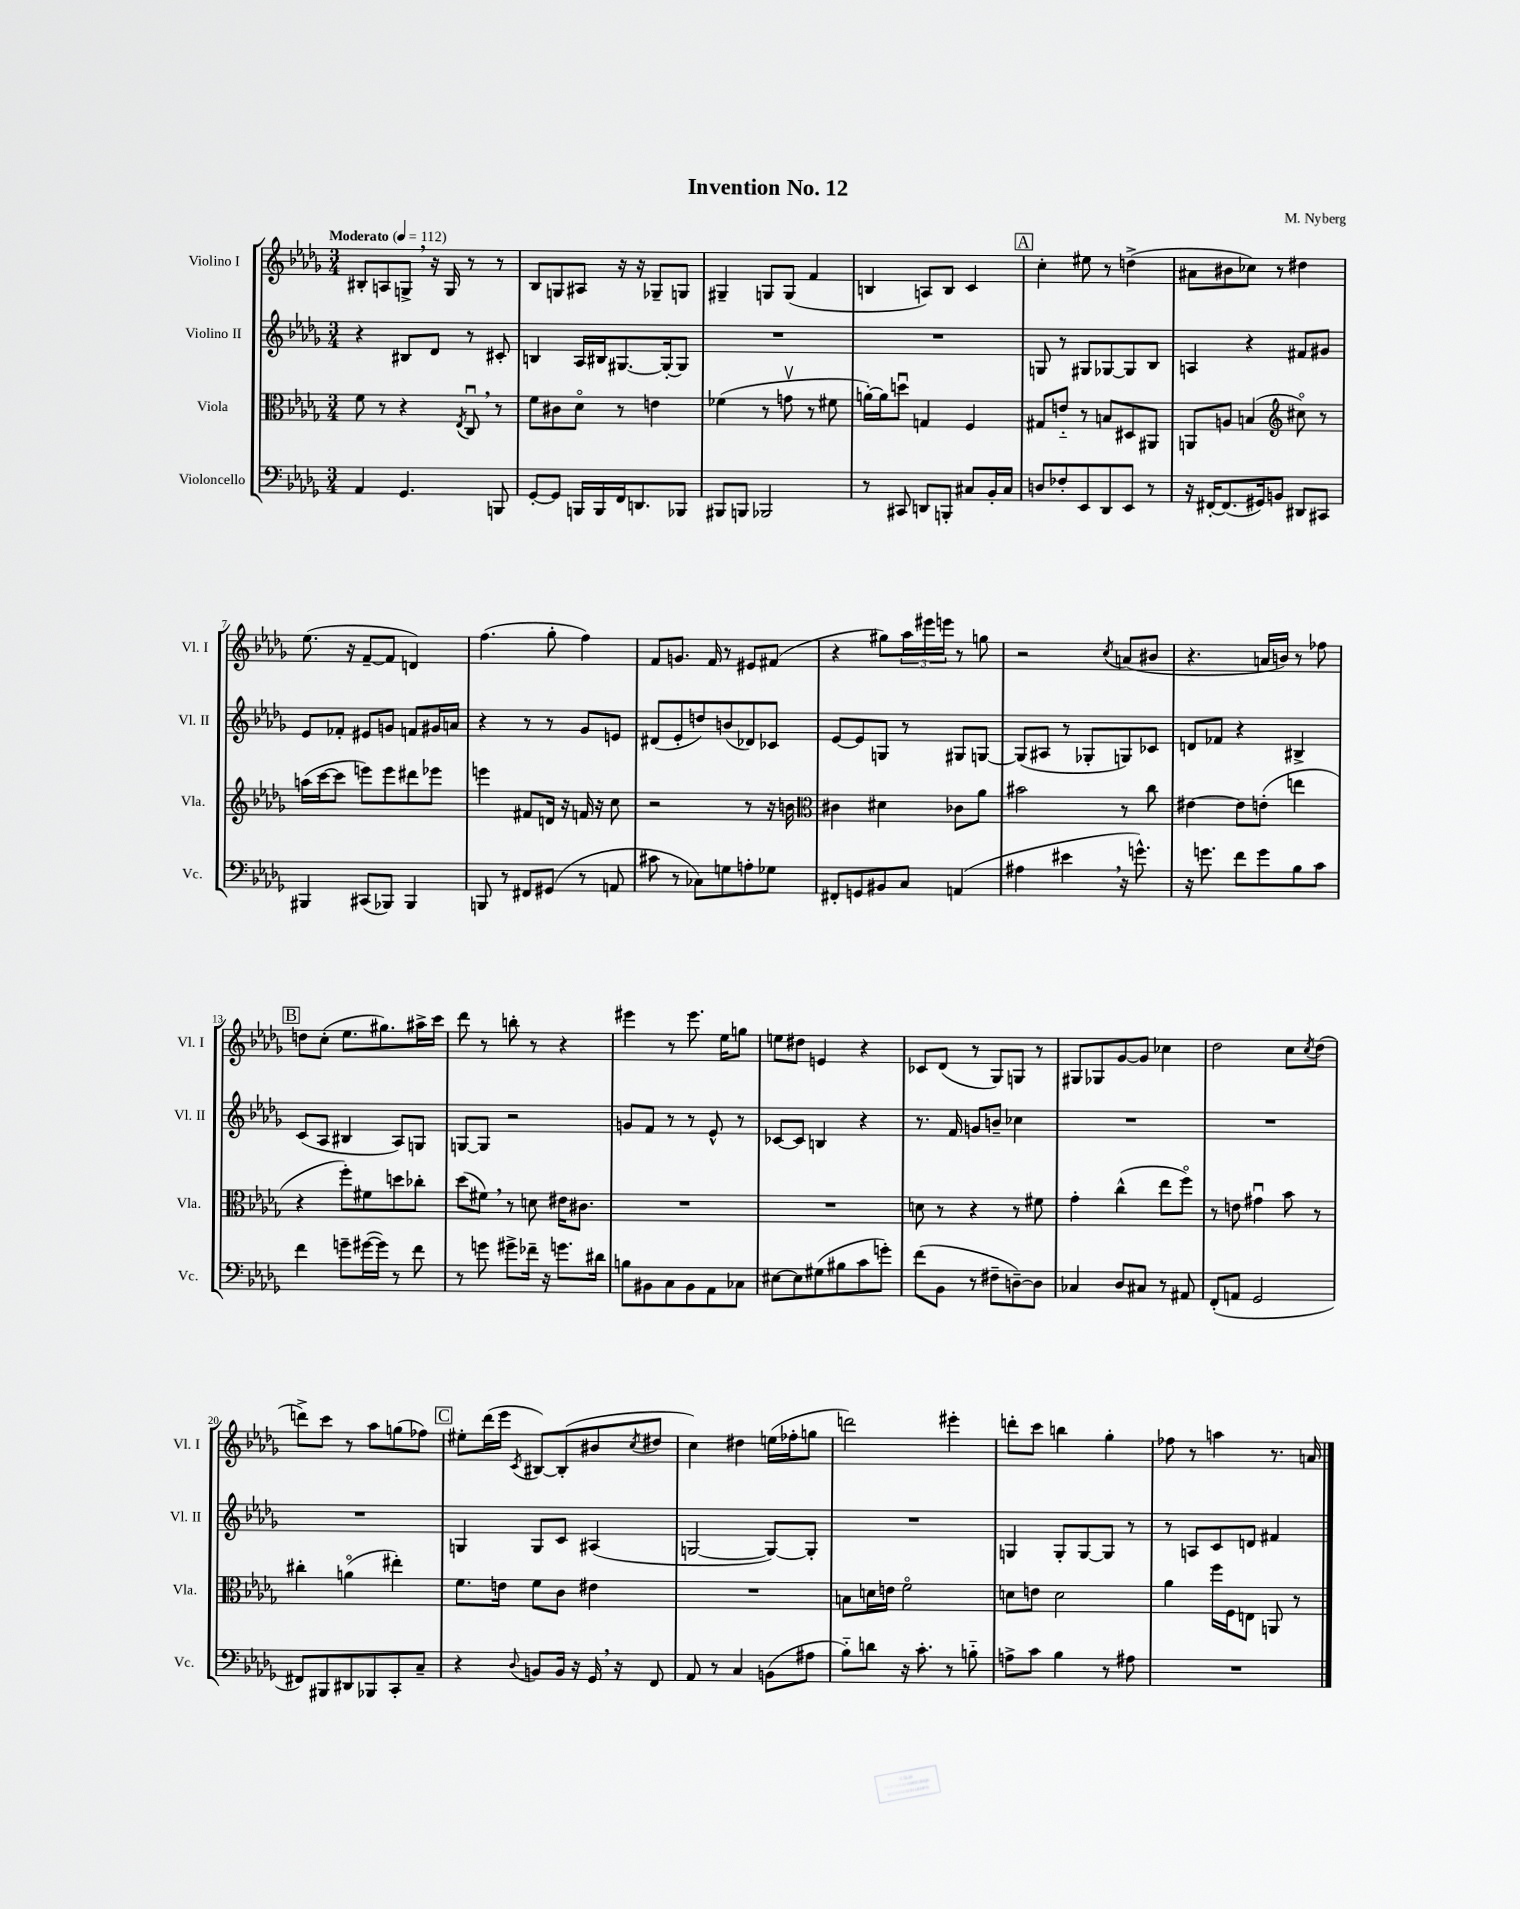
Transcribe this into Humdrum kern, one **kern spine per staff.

**kern	**kern	**kern	**kern
*part4	*part3	*part2	*part1
*staff4	*staff3	*staff2	*staff1
*I"Violoncello	*I"Viola	*I"Violino II	*I"Violino I
*I'Vc.	*I'Vla.	*I'Vl. II	*I'Vl. I
*clefF4	*clefC3	*clefG2	*clefG2
*k[b-e-a-d-g-]	*k[b-e-a-d-g-]	*k[b-e-a-d-g-]	*k[b-e-a-d-g-]
*M3/4	*M3/4	*M3/4	*M3/4
*MM112	*MM112	*MM112	*MM112
=1	=1	=1	=1
!	!	!	!LO:TX:a:B:t=Moderato
4AA-/	8f\	4r	8B#X'/L
.	8r	.	8An/
4.GG-/	4r	8B#X/L	8Gn^,/J
.	.	8d-/J	16r
.	.	.	16G/
.	8qE-/	.	.
.	8Cu,/	8r	8r
8BBBn/	8r	8c#X'/	8r
=2	=2	=2	=2
[8GG-'/L	8f\L	4Bn/	8B-/L
8GG-/J]	8c#X\	.	8Gn/
16BBBn/LL	8d-\J	16A-/LL	8A#X/J
16BBB/	.	16B#X/J	.
16FF/J	8r	[8.G#X/	16r
8.DDn/	.	.	16r
.	4en\	.	8G-X~/L
.	.	16G#'/k_	.
8BBB-X/J	.	8G#/J]	8Gn/J
=3	=3	=3	=3
8BBB#X/L	(4f-X\	2.r	4G#X~/
8BBBn/J	.	.	.
2BBB-X/	8r	.	8Gn/L
.	8gnv\	.	(8G/J
.	8r	.	4f/
.	8f#X\	.	.
=4	=4	=4	=4
8r	[16an'\LL)	2.r	4Bn/
.	16a\J]	.	.
8CC#X/	8ddnu\J	.	.
8DDn/L	4Gn/	.	8An/L)
8BBBn'/J	.	.	8B/J
8C#X/L	4F/	.	4c/
16BB-'/L	.	.	.
16C#/JJ	.	.	.
!!LO:REH:place=s1:t=A
=5	=5	=5	=5
8Dn/L	8G#X/L	8Gn/	4cc'\
8F-X'/	8en/J	8r	.
8EE-/	8r	8G#X/L	8ee#X\
8DD-/	8Bn/L	[8G-X/	8r
8EE-/J	8D#X/	8G-/]	(4ddn^\
8r	8AA#X/J	8B-/J	.
=6	=6	=6	=6
16r	8AAn/L	4An/	8a#X\L
[16FF#X'/KL	.	.	.
(8.FF#/]	8An/J	.	8b#X\
.	(4Bn/	4r	8cc-X\J)
16GG#X/k)	.	.	.
8BBn/J	.	.	8r
*	*clefG2	*	*
8DD#X/L	8cc#X\)	8f#X/L	4dd#X\
8CC#X/J	8r	8g#X/J	.
!!LO:LB:g=z
=7	=7	=7	=7
4BBB#X/	(16aan\LL	8e-/L	(8.ee-\
.	[16ccc\J	.	.
.	8ccc\J]	8f-X'/J	.
.	.	.	16r
(8CC#X/L	8eeen\L)	8e#X/L	[8f~/L
8BBB-X/J)	8eee\	8gn/J	8f/J]
4BBB-/	8ddd#X\	8fn/L	4dn/)
.	8eee-X\J	16g#X/L	.
.	.	16an/JJ	.
=8	=8	=8	=8
8BBBn/	4eeen\	4r	(4.ff\
8r	.	.	.
8FF#X/L	8f#X/L	8r	.
(8GG#X/J	16dn/Jk	8r	8gg-'\
.	16r	.	.
8r	16fn/	8g-/L	4ff\)
.	16r	.	.
8AAn/	8cc\	8en/J	.
=9	=9	=9	=9
8c#X\	2r	(8d#X/L	8f/L
8r	.	8e-'/	8.gn/J
8C-X\L)	.	8ddn/)	.
.	.	.	16f/
8Gn\	.	(8bn/	8r
8An'\	8r	8d-X/)	8e#X/L
8G-X\J	16r	8c-X/J	(8f#X/J
.	16bn\	.	.
=10	=10	=10	=10
*	*clefC3	*	*
8FF#X'/L	4c#X\	[8e-/L	4r
8GGn/	.	8e-/]	.
8BB#X/	4d#X\	8Gn/J	8gg#X\L)
8C/J	.	8r	24aa-\L
.	.	.	24eee#X\
.	.	.	24eeen\JJ
(4AAn/	8c-X\L	8G#X/L	8r
.	8a-\J	[8Gn/J	8ggn\
=11	=11	=11	=11
4A#X\	2b#X\	(8G/L]	2r
.	.	8A#X/J	.
4e#X,\	.	8r	.
.	.	8G-X'/L	.
.	.	.	8qcc/
16r	8r	8Gn/)	(8an/L
8.gn^^\)	.	.	.
.	8cc\	8c-X/J	8b#X/J
=12	=12	=12	=12
16r	[4e#X\	8dn/L	4.r
8.gn\	.	.	.
.	.	8f-X/J	.
8f\L	8e#\L]	4r	.
8g\	(8en'\J	.	16an/LL
.	.	.	16bn/JJ)
8B-\	4een\	4B#X^/	8r
8c\J	.	.	8ff-X\
!!LO:LB:g=z
!!LO:REH:place=s1:t=B
=13	=13	=13	=13
4f\	4r	(8c/L	8ddn\L
.	.	8A-/J	(8cc'\J
8gn~\L	8ff'\L)	4B#X/	8.ee-\L
([16g#X\L	8f#X\	.	.
16g#\JJ])	.	.	8.gg#X\)
8r	8ddn\	8A-/L)	.
8f\	8cc-X'\J	8Gn/J	16aa#X^\L
.	.	.	16ccc\JJ
=14	=14	=14	=14
8r	(8dd-\L	[8Gn/L	8ddd-\
8gn\	8f#X,\J)	8G/J]	8r
8g#X^\L	8r	2r	8bbn'\
16f-X~\Jk	8dn\	.	8r
16r	.	.	.
8.gn\L	16e#X\KL	.	4r
.	8.c#X\J	.	.
16d#X\Jk	.	.	.
=15	=15	=15	=15
8Bn\L	2.r	8gn/L	4eee#X\
8BB#X\	.	8f/J	.
8C\	.	8r	8r
8BB#\	.	8r	8.eee#\
8AA-\	.	8e-^^/	.
.	.	.	16ee-\KL
8C-X\J	.	8r	8ggn\J
=16	=16	=16	=16
[8E#X\L	2.r	[8c-X/L	8een\L
8E#\]	.	8c-/J]	8dd#X\J
(8G#X\	.	4Bn/	4en/
8B#X\	.	.	.
8c\	.	4r	4r
8gn'\J)	.	.	.
=17	=17	=17	=17
(8f\L	8dn\	8.r	8c-X/L
8BB-\J	8r	.	(8d-/J
.	.	16f/	.
8r	4r	8gn/L	8r
8F#X~\L	.	8bn~/J	8G-/L)
[8Dn~\)	8r	4cc-X\	8Gn/J
8D\J]	8f#X\	.	8r
=18	=18	=18	=18
4C-X/	4g-'\	2.r	8G#X/L
.	.	.	8G-X/
8D-/L	(4cc^^\	.	[8g-/
8C#X/J	.	.	8g-/J]
8r	8ee-\L	.	4cc-X\
8AA#X/	8ff\J)	.	.
=19	=19	=19	=19
(8FF'/L	8r	2.r	2dd-\
8AAn/J	8en\	.	.
2GG-/	4g#Xu\	.	.
.	8b-\	.	8cc\L
.	.	.	8qcc/
.	8r	.	(8dd-\J
!!LO:LB:g=z
=20	=20	=20	=20
8FF#X/L)	4cc#X'\	2.r	8dddn^\L)
8BBB#X/	.	.	8ccc\J
8DD#X/	(4an\	.	8r
8BBB-X/	.	.	8aa-\L
8CC'/	4ee#X'\)	.	(8ggn\
8C~/J	.	.	8ff-X\J)
!!LO:REH:place=s1:t=C
=21	=21	=21	=21
4r	8.f\L	4Gn/	8ee#X'\L
.	.	.	(16ddd-\L
.	16en\Jk	.	16eee-\JJ
8qqD-/	.	.	8qc/
8BBn/L	8f\L	8G/L	[8B#X/L)
16BB/Jk	8c\J	8c/J	(8B#'/]
16r	.	.	.
16GG-,/	4e#X\	(4A#X/	8b#X/
16r	.	.	.
.	.	.	8qcc/
8FF/	.	.	8dd#X/J
=22	=22	=22	=22
8AA-/	2.r	[2Gn/	4cc\)
8r	.	.	.
4C/	.	.	4dd#X\
(8BBn\L	.	8G/L_)	(16een\LL
.	.	.	16ff-X'\J
8A#X\J	.	8G'/J]	8ggn\J
=23	=23	=23	=23
8B-\L)	8Bn\L	2.r	2dddn\)
8dn\J	16dn\L	.	.
.	16en\JJ	.	.
16r	2f\	.	.
8.c'\	.	.	.
8r	.	.	4eee#X'\
8Bn\	.	.	.
=24	=24	=24	=24
8An^\L	8dn\L	4Gn/	8dddn'\L
8c\J	8en\J	.	8ccc\J
4B-\	2d\	8G'/L	4bbn\
.	.	[8G/	.
8r	.	8G/J]	4gg-'\
8A#X\	.	8r	.
=25	=25	=25	=25
2.r	4a-\	8r	8ff-X\
.	.	8An/L	8r
.	16ff\LL	8c/	4aan\
.	16F\J	.	.
.	8En\J	8dn/J	.
.	8AAn/	4f#X/	8.r
.	8r	.	.
.	.	.	16an/
==	==	==	==
*-	*-	*-	*-
